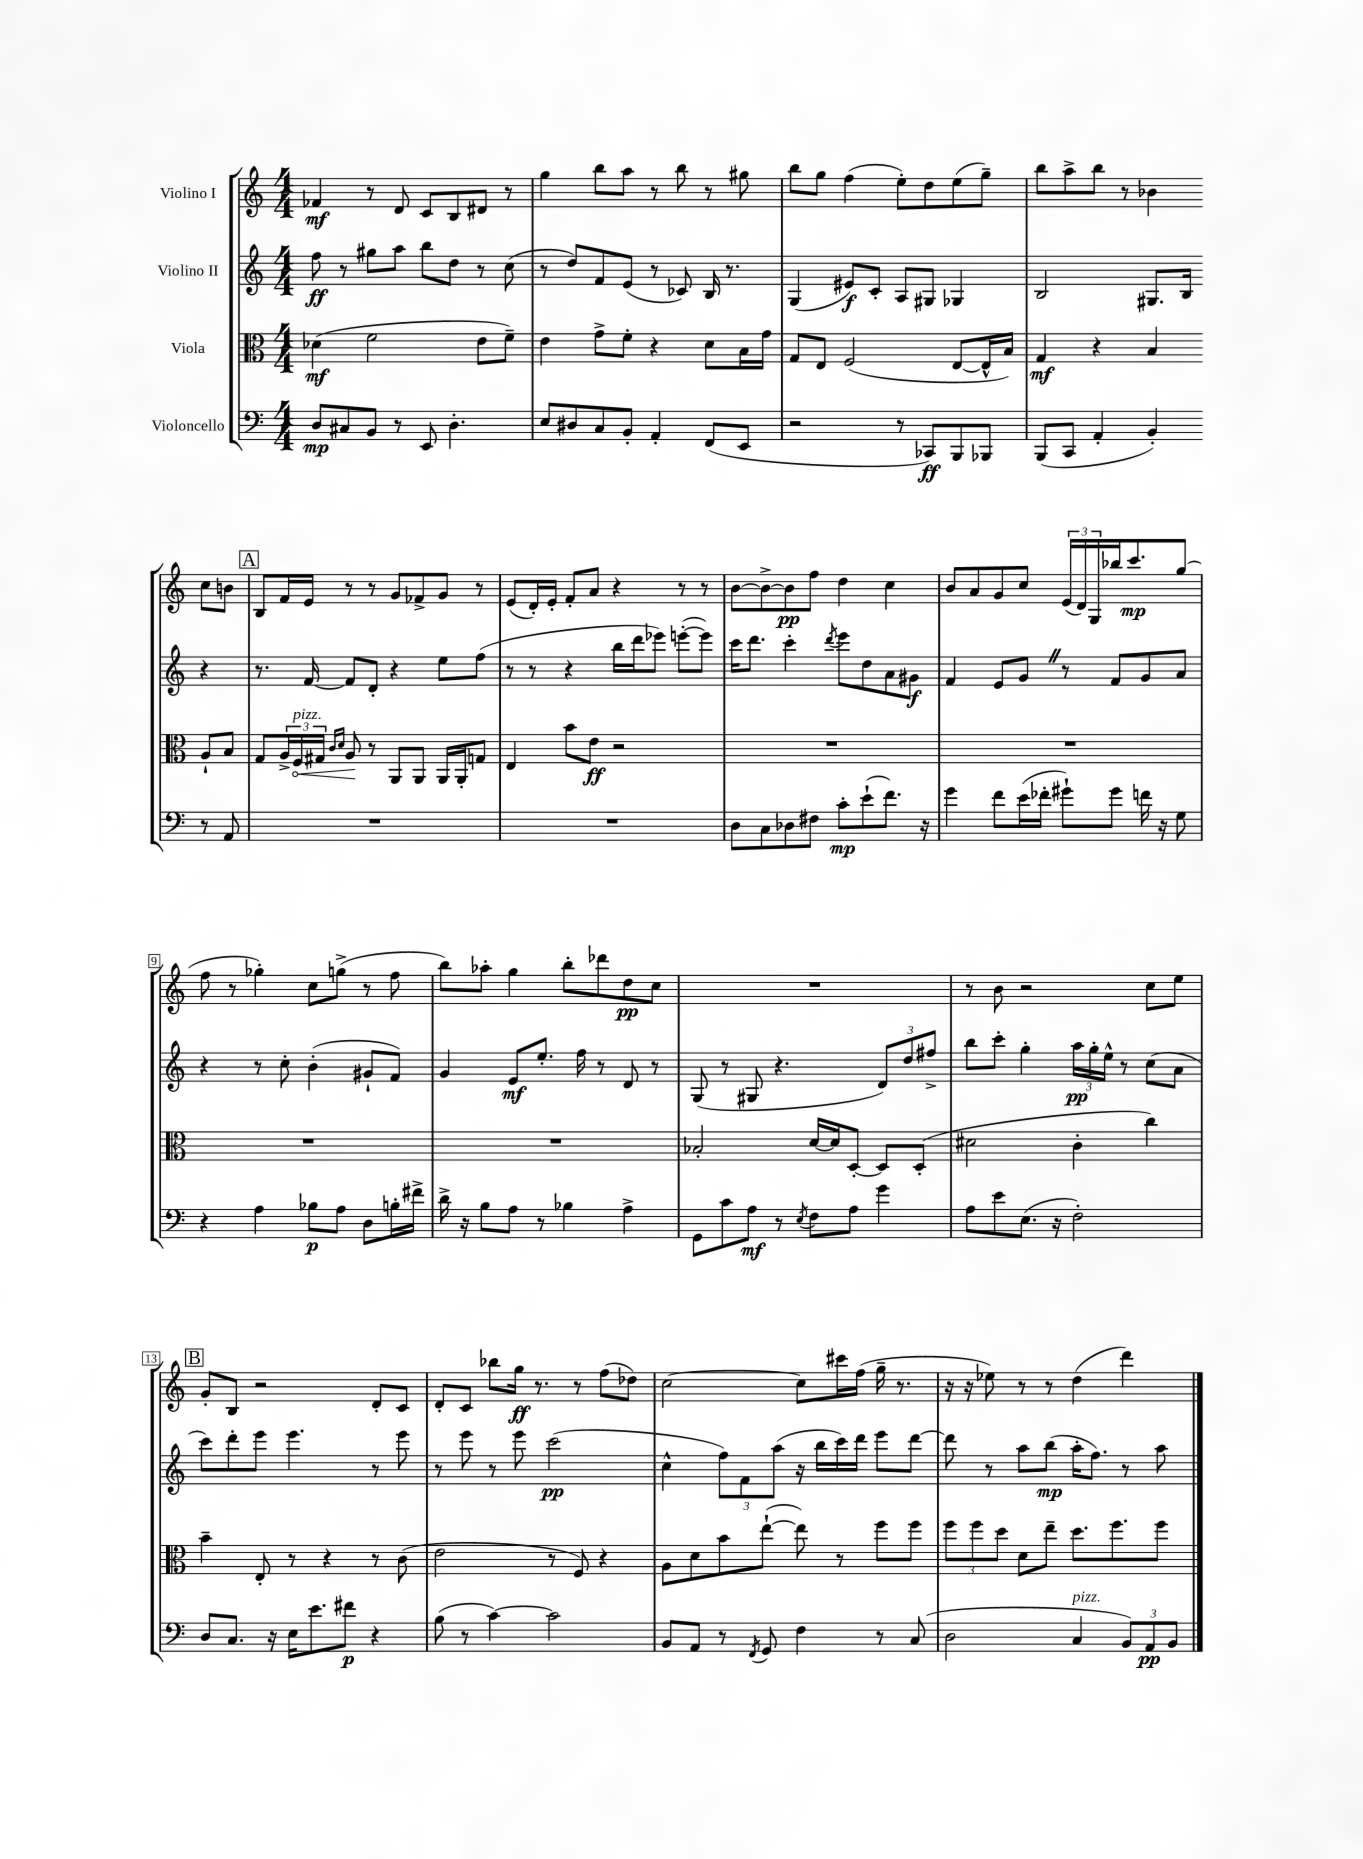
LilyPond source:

<<
\new StaffGroup <<
\new Staff = "s0" \with { instrumentName = "Violino I" } {
    \clef treble \key c \major \numericTimeSignature \time 4/4
    fes'4\mf r8 d'8 c'8 b8 dis'8 r8 |
    g''4 b''8 a''8 r8 b''8 r8 gis''8 |
    b''8 g''8 f''4( e''8-.) d''8 e''8( g''8--) |
    b''8 a''8-> b''8 r8 bes'4 c''8 b'8 |
    \mark \markup { \box "A" } b8 f'16 e'16 r8 r8 g'8 fes'8-> g'8 r8 |
    e'8( d'16-.) e'16-. f'8-. a'8 r4 r8 r8 |
    b'8~ b'8~-> b'8\pp f''8 d''4 c''4 |
    b'8 a'8 g'8 c''8 \tuplet 3/2 { e'16( d'16) g16 } bes''16 c'''8.\mp g''8( |
    f''8 r8 ges''4-.) c''8 g''8->( r8 f''8 |
    b''8) aes''8-. g''4 b''8-. des'''8 d''8\pp c''8 |
    R1 |
    r8 b'8 r2 c''8 e''8 |
    \mark \markup { \box "B" } g'8-. b8 r2 d'8-. c'8 |
    d'8-. c'8 bes''8 g''16\ff r8. r8 f''8( des''8) |
    c''2~ c''8 cis'''16 f''16( g''16-- r8. |
    r16 r16 ees''8) r8 r8 d''4( d'''4) \bar "|." |
}
\new Staff = "s1" \with { instrumentName = "Violino II" } {
    \clef treble \key c \major \numericTimeSignature \time 4/4
    f''8\ff r8 gis''8 a''8 b''8 d''8 r8 c''8( |
    r8 d''8) f'8 e'8( r8 ces'8) b16 r8. |
    g4( eis'8\f) c'8-. a8 gis8 ges4 |
    b2 gis8. b16 r4 |
    \mark \markup { \box "A" } r8. f'16~ f'8 d'8-. r4 e''8 f''8( |
    r8 r8 r4 b''16 d'''16 ees'''8) e'''8~-.( e'''8) |
    c'''16 d'''8. c'''4-. \acciaccatura { d'''8 } e'''8 d''8 a'8 gis'8\f |
    f'4 e'8 g'8 \once \override BreathingSign.text = \markup { \musicglyph "scripts.caesura.straight" } \breathe r8 f'8 g'8 a'8 |
    r4 r8 c''8-. b'4-.( gis'8-! f'8) |
    g'4 e'8\mf e''8.-. f''16 r8 d'8 r8 |
    g8( r8 gis8 r4. \tuplet 3/2 { d'8) d''8 fis''8-> } |
    b''8 c'''8-. g''4-. \tuplet 3/2 { a''16\pp g''16-. e''16-^ } r8 c''8( a'8 |
    \mark \markup { \box "B" } c'''8) d'''8-. e'''8 e'''4. r8 e'''8 |
    r8 e'''8 r8 e'''8 c'''2\pp( |
    c''4-^ \tuplet 3/2 { f''8) f'8 a''8( } r16 b''16 c'''16) d'''16 e'''8 d'''8~ |
    d'''8 r8 a''8 b''8\mp( a''16-. f''8.) r8 a''8 \bar "|." |
}
\new Staff = "s2" \with { instrumentName = "Viola" } {
    \clef alto \key c \major \numericTimeSignature \time 4/4
    des'4\mf( f'2 e'8 f'8--) |
    e'4 g'8-> f'8-. r4 d'8 b16 g'16 |
    g8 e8 f2( e8~ e16-^ b16) |
    g4\mf r4 b4 a8-! b8 |
    \mark \markup { \box "A" } g8 \tuplet 3/2 { a16-> \once \override Hairpin.circled-tip = ##t f16\<^\markup { \italic "pizz." } gis16 } \grace { c'16 d'16 } a8\! r8 a,8 a,8 a,16 a,16-. g8 |
    e4 b'8 e'8\ff r2 |
    R1 |
    R1 |
    R1 |
    R1 |
    bes2-. d'16~ d'16 d8~-. d8 d8-.( |
    dis'2 c'4-. c''4) |
    \mark \markup { \box "B" } b'4-- e8-. r8 r4 r8 c'8( |
    e'2 r8 f8) r4 |
    a8 d'8 b'8 e''8~-!( e''8) r8 f''8 f''8 |
    \tuplet 3/2 { f''8 f''8 d''8 } d'8 e''8-- d''8. f''8. f''8 \bar "|." |
}
\new Staff = "s3" \with { instrumentName = "Violoncello" } {
    \clef bass \key c \major \numericTimeSignature \time 4/4
    d8\mp cis8 b,8 r8 e,8 d4.-. |
    e8 dis8 c8 b,8-. a,4-. f,8( e,8 |
    r2 r8 ces,8\ff) b,,8 bes,,8 |
    b,,8( c,8 a,4-. b,4-.) r8 a,8 |
    \mark \markup { \box "A" } R1 |
    R1 |
    d8 c8 des8 fis8 c'8-.\mp e'8-!( f'8.) r16 |
    g'4 f'8 e'16( fes'16-. gis'8-!) gis'8 f'16 r16 g8 |
    r4 a4 bes8\p a8 d8 b16-. fis'16-> |
    d'16-> r16 b8 a8 r8 bes4 a4-> |
    g,8 c'8 a8\mf r8 \acciaccatura { e8 } f8 a8 g'4 |
    a8 e'8 e8.( r16 f2-.) |
    \mark \markup { \box "B" } d8 c8. r16 e16 e'8. fis'8\p r4 |
    b8( r8 c'4~) c'2 |
    b,8 a,8 r8 \acciaccatura { f,8 } g,8 f4 r8 c8( |
    d2 c4^\markup { \italic "pizz." } \tuplet 3/2 { b,8) a,8\pp b,8 } \bar "|." |
}
>>
>>
\layout { \context { \Score \override BarNumber.stencil = #(make-stencil-boxer 0.1 0.3 ly:text-interface::print) } }
